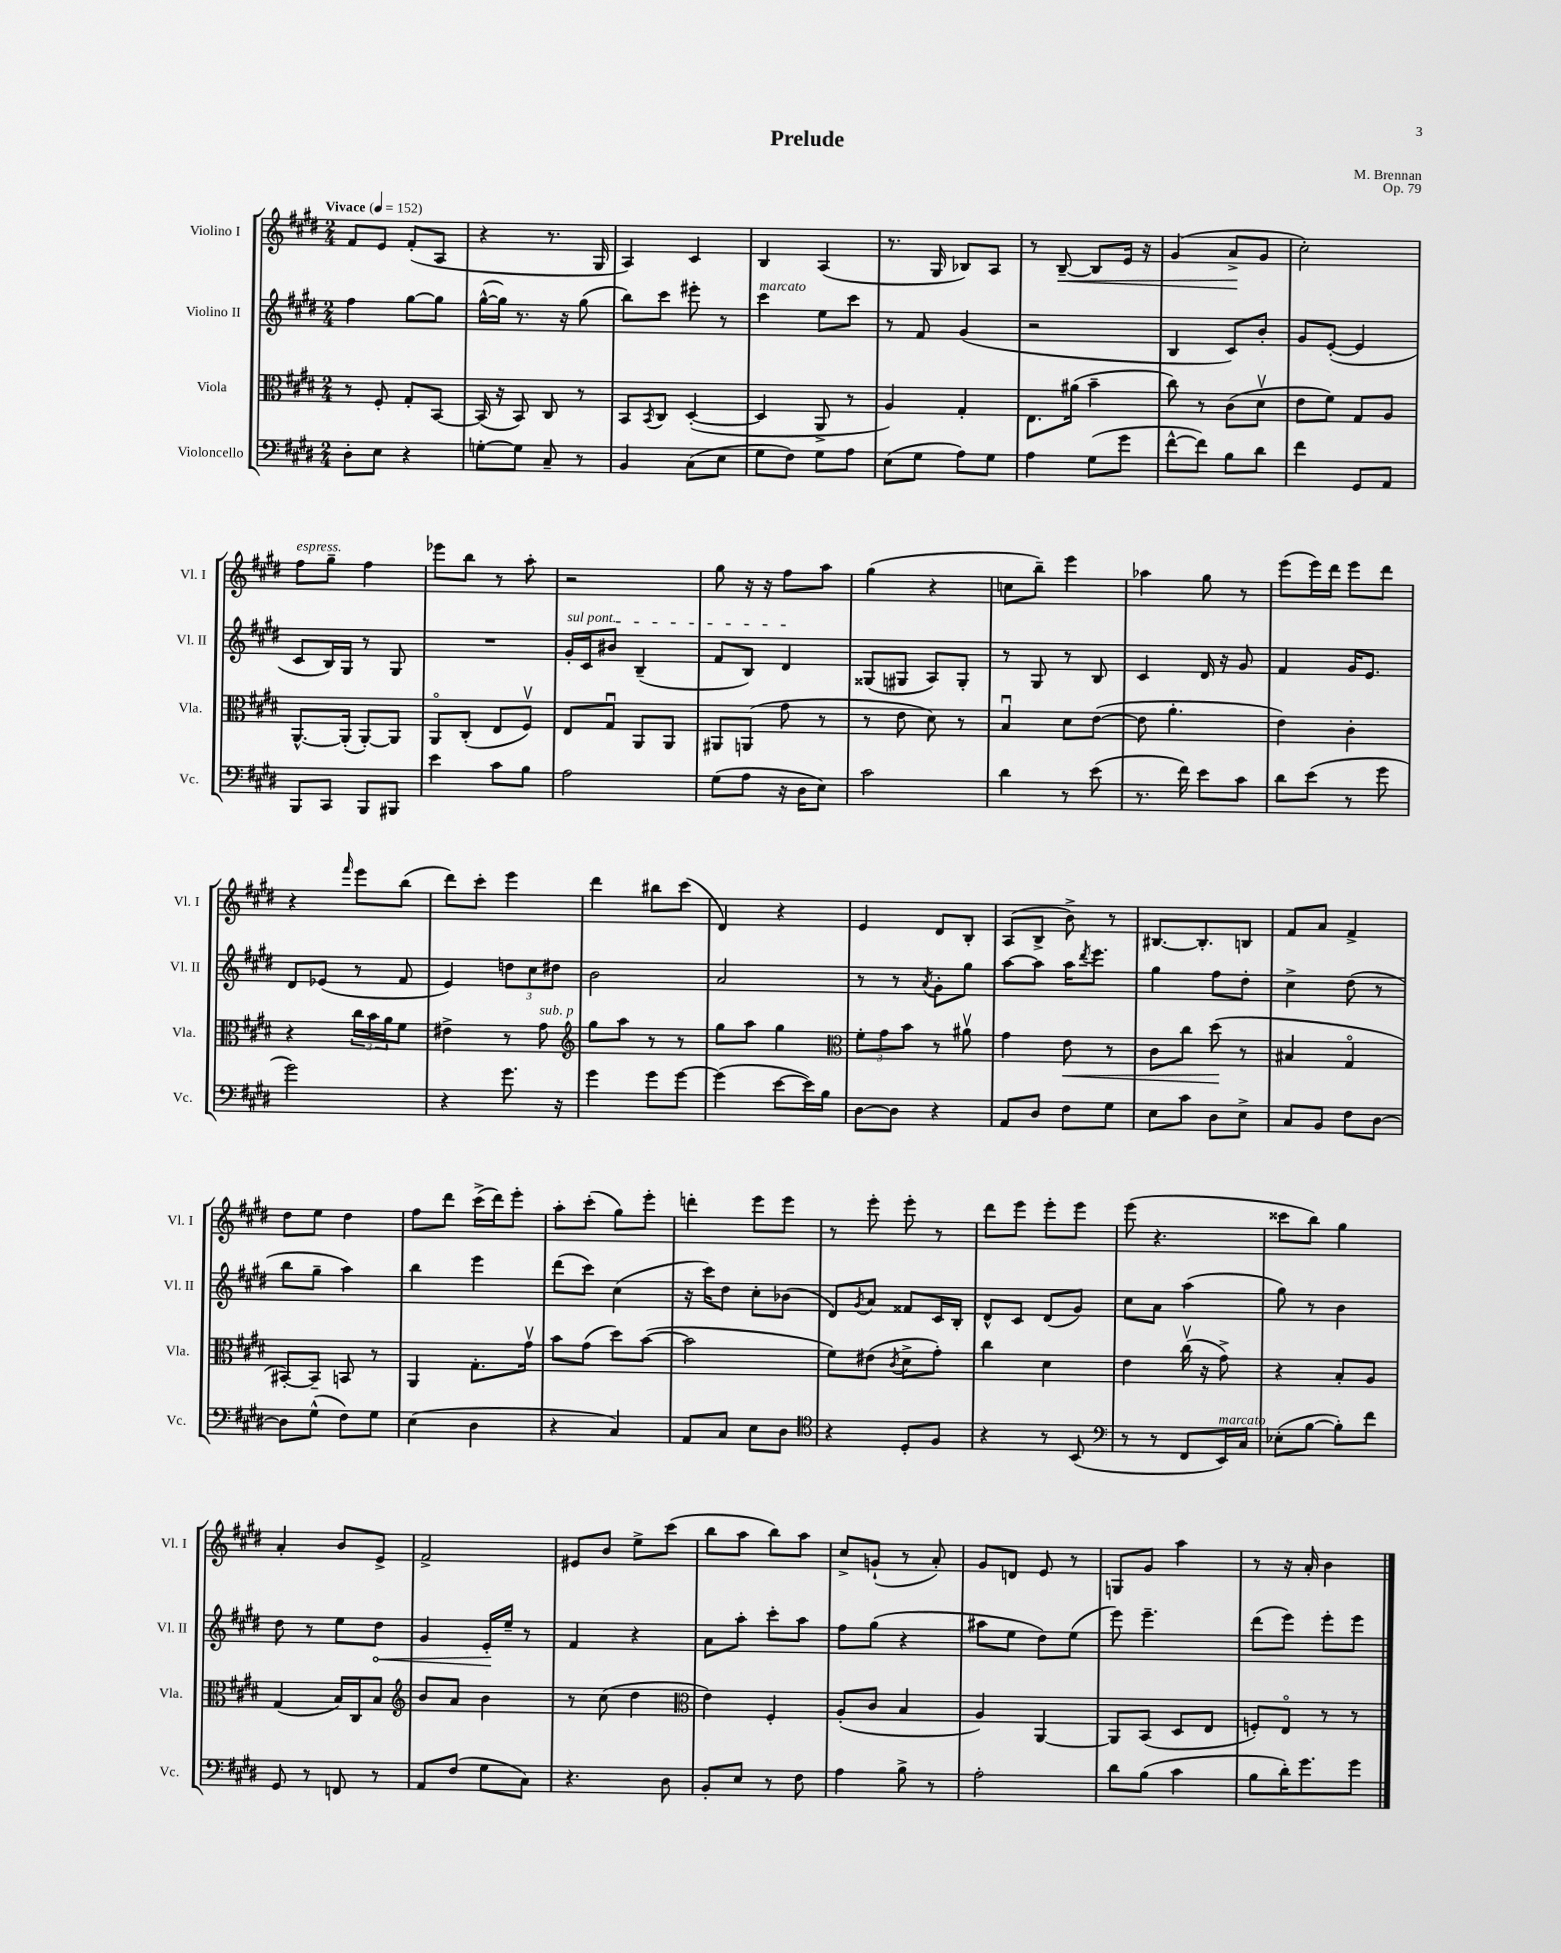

**kern	**kern	**dynam	**kern	**dynam	**kern	**dynam
*part4	*part3	*part3	*part2	*part2	*part1	*part1
*staff4	*staff3	*staff3	*staff2	*staff2	*staff1	*staff1
*I"Violoncello	*I"Viola	*	*I"Violino II	*	*I"Violino I	*
*I'Vc.	*I'Vla.	*	*I'Vl. II	*	*I'Vl. I	*
*clefF4	*clefC3	*	*clefG2	*	*clefG2	*
*k[f#c#g#d#]	*k[f#c#g#d#]	*	*k[f#c#g#d#]	*	*k[f#c#g#d#]	*
*M2/4	*M2/4	*	*M2/4	*	*M2/4	*
*MM152	*MM152	*	*MM152	*	*MM152	*
=1	=1	=1	=1	=1	=1	=1
!	!	!	!	!	!LO:TX:a:B:t=Vivace	!
8D#'\L	8r	.	4ff#\	.	8f#/L	.
8E\J	8F#'/	.	.	.	8e/J	.
4r	8G#'/L	.	[8gg#\L	.	(8f#'/L	.
.	[8BB/J	.	8gg#\J]	.	8A/J	.
=2	=2	=2	=2	=2	=2	=2
[8Gn'\L	(16BB/]	.	([16gg#^^\LL	.	4r	.
.	16r	.	16gg#\JJ])	.	.	.
8G\J]	8BB/)	.	8.r	.	.	.
8C#~/	8C#/	.	.	.	8.r	.
.	.	.	16r	.	.	.
8r	8r	.	(8gg#\	.	.	.
.	.	.	.	.	16G#/	.
=3	=3	=3	=3	=3	=3	=3
4BB/	8BB/L	.	8bb\L)	.	4A/)	.
.	8qBB/	.	.	.	.	.
.	8C#/J	.	8ccc#\J	.	.	.
(8C#\L	([4D#'/	.	8eee#X'\	.	4c#/	.
8E\J	.	.	8r	.	.	.
=4	=4	=4	=4	=4	=4	=4
!	!	!	!LO:TX:a:i:t=marcato	!	!	!
8G#\L	4D#/]	.	4ccc#\	.	4B/	.
8F#\J)	.	.	.	.	.	.
8G#\L	8AA^/	.	8ee\L	.	(4A/	.
8A\J	8r	.	8ccc#\J	.	.	.
=5	=5	=5	=5	=5	=5	=5
(8E\L	4A/)	.	8r	.	8.r	.
8G#\J	.	.	8f#/	.	.	.
.	.	.	.	.	16G#/	.
8A\L)	4G#'/	.	(4g#/	.	8B-X/L)	.
8G#\J	.	.	.	.	8A/J	.
=6	=6	=6	=6	=6	=6	=6
4A\	8.E\L	.	2r	.	8r	.
!	!	!	!	!	!	!LO:HP:b
.	.	.	.	.	[8B~/	<
.	(16a#X\Jk	.	.	.	.	.
(8G#\L	4b~\	.	.	.	8B/L]	.
8g#\J	.	.	.	.	16e/Jk	.
.	.	.	.	.	16r	.
=7	=7	=7	=7	=7	=7	=7
[8f#^^\L	8cc#\)	.	4B/	.	(4g#/	.
8f#\J])	8r	.	.	.	.	.
8B\L	(8c#\L	.	8c#/L)	.	8a^/L	.
8d#\J	8d#v\J	.	8b'/J	.	8g#/J	[
=8	=8	=8	=8	=8	=8	=8
4f#\	8e\L	.	8g#/L	.	2cc#'\)	.
.	8f#\J)	.	([8e'/J	.	.	.
8GG#/L	8G#/L	.	4e/]	.	.	.
8AA/J	8A/J	.	.	.	.	.
!!LO:LB:g=z
=9	=9	=9	=9	=9	=9	=9
!	!	!	!	!	!LO:TX:a:i:t=espress.	!
8BBB/L	[8.AA^^/L	.	8c#/L	.	8ff#\L	.
8CC#/J	.	.	16B/L)	.	8gg#~\J	.
.	(16AA'/Jk]	.	16G#/JJ	.	.	.
8BBB/L	[8AA'/L)	.	8r	.	4ff#\	.
8BBB#X/J	8AA/J]	.	8G#/	.	.	.
=10	=10	=10	=10	=10	=10	=10
4e\	8AA/L	.	2r	.	8eee-X\L	.
.	(8C#'/J	.	.	.	8bb\J	.
8c#\L	8E/L	.	.	.	8r	.
8B\J	8F#v/J)	.	.	.	8aa'\	.
=11	=11	=11	=11	=11	=11	=11
!	!	!	!LO:TX:a:i:t=sul pont.	!	!	!
2A\	8E/L	.	16g#'/LL	.	2r	.
.	.	.	16c#/J	.	.	.
.	8G#u/J	.	8b#X/J	.	.	.
.	8AA/L	.	(4B~/	.	.	.
.	8AA/J	.	.	.	.	.
=12	=12	=12	=12	=12	=12	=12
(8G#\L	8AA#X/L	.	8f#/L	.	8gg#\	.
8A\J	(8AAn/J	.	8B/J)	.	16r	.
.	.	.	.	.	16r	.
16r	8g#\	.	4d#/	.	8ff#\L	.
16D#\KL	.	.	.	.	.	.
8E\J)	8r	.	.	.	8aa\J	.
=13	=13	=13	=13	=13	=13	=13
2c#\	8r	.	(8G##X/L	.	(4gg#\	.
.	8e\	.	8G#X/J	.	.	.
.	8d#\)	.	8A/L)	.	4r	.
.	8r	.	8G#'/J	.	.	.
=14	=14	=14	=14	=14	=14	=14
4d#\	4Bu/	.	8r	.	8ccn\L	.
.	.	.	8G#/	.	8bb~\J)	.
8r	8d#\L	.	8r	.	4eee\	.
(8e\	([8e\J	.	8B/	.	.	.
=15	=15	=15	=15	=15	=15	=15
8.r	8e\]	.	4c#/	.	4aa-X\	.
.	4.a'\	.	.	.	.	.
16f#\)	.	.	.	.	.	.
8e\L	.	.	16d#/	.	8gg#\	.
.	.	.	16r	.	.	.
8c#\J	.	.	8g#/	.	8r	.
=16	=16	=16	=16	=16	=16	=16
8d#\L	4e\)	.	4f#/	.	(8eee\L	.
(8e\J	.	.	.	.	16eee\L)	.
.	.	.	.	.	16ddd#\JJ	.
8r	4c#'\	.	16g#/KL	.	8eee\L	.
.	.	.	8.e/J	.	.	.
8g#\	.	.	.	.	8ddd#\J	.
!!LO:LB:g=z
=17	=17	=17	=17	=17	=17	=17
2g#\)	4r	.	8d#/L	.	4r	.
.	.	.	(8e-X/J	.	.	.
.	.	.	.	.	16qqfff#/	.
.	24cc#\LL	.	8r	.	8eee\L	.
.	24b\	.	.	.	.	.
.	24a\J	.	.	.	.	.
.	8f#\J	.	8f#/	.	(8bb\J	.
=18	=18	=18	=18	=18	=18	=18
4r	4e#X^\	.	4e/)	.	8ddd#\L)	.
.	.	.	.	.	8ccc#'\J	.
8.g#\	8r	.	12ddn\L	.	4eee\	.
.	.	.	12cc#\	.	.	.
!	!LO:TX:a:i:t=sub. p	!	!	!	!	!
.	8g#\	.	.	.	.	.
.	.	.	12dd#X\J	.	.	.
16r	.	.	.	.	.	.
=19	=19	=19	=19	=19	=19	=19
*	*clefG2	*	*	*	*	*
4g#\	8gg#\L	.	2b\	.	4ddd#\	.
.	8aa\J	.	.	.	.	.
8g#\L	8r	.	.	.	8bb#X\L	.
[8g#\J	8r	.	.	.	(8ccc#\J	.
=20	=20	=20	=20	=20	=20	=20
(4g#\]	8gg#\L	.	2a/	.	4d#/)	.
.	8aa\J	.	.	.	.	.
[8e\L	4gg#\	.	.	.	4r	.
16e\L])	.	.	.	.	.	.
16B\JJ	.	.	.	.	.	.
=21	=21	=21	=21	=21	=21	=21
*	*clefC3	*	*	*	*	*
[8D#\L	12f#'\L	.	8r	.	4e/	.
.	12g#\	.	.	.	.	.
8D#\J]	.	.	8r	.	.	.
.	12b\J	.	.	.	.	.
.	.	.	8qa/	.	.	.
4r	8r	.	8g#'\L	.	8d#/L	.
.	8a#Xv\	.	8gg#\J	.	8B'/J	.
=22	=22	=22	=22	=22	=22	=22
8AA/L	4g#\	.	[8aa\L	.	(8A/L	.
8D#/J	.	.	8aa\J]	.	8B^/J	.
!	!	!LO:HP:b	!	!	!	!
8F#\L	8e\	<	16aa\KL	.	8b^\)	.
.	.	.	8qddd#/	.	.	.
.	.	.	8.eee\J	.	.	.
8G#\J	8r	.	.	.	8r	.
=23	=23	=23	=23	=23	=23	=23
8E\L	8c#\L	.	4gg#\	.	[8.B#X/L	.
8c#\J	8cc#\J	.	.	.	.	.
.	.	.	.	.	8.B#'/]	.
8D#\L	(8dd#\	.	8ff#\L	.	.	.
8E^\J	8r	[	8dd#'\J	.	8Bn/J	.
=24	=24	=24	=24	=24	=24	=24
8C#/L	4B#X/	.	4cc#^\	.	8f#/L	.
8BB/J	.	.	.	.	8a/J	.
8F#\L	4G#/	.	(8dd#\	.	4f#^/	.
[8D#\J	.	.	8r	.	.	.
!!LO:LB:g=z
=25	=25	=25	=25	=25	=25	=25
8D#\L]	[8BB#X'/L)	.	8bb\L	.	8dd#\L	.
(8G#^^\J	8BB#~/J]	.	8gg#~\J	.	8ee\J	.
8F#\L)	8BBn/	.	4aa\)	.	4dd#\	.
8G#\J	8r	.	.	.	.	.
=26	=26	=26	=26	=26	=26	=26
(4E\	4AA/	.	4bb\	.	8ff#\L	.
.	.	.	.	.	8ddd#\J	.
4D#\	8.G#'\L	.	4eee\	.	(16ccc#^\LL	.
.	.	.	.	.	16ddd#\J)	.
.	.	.	.	.	8eee'\J	.
.	16g#v\Jk	.	.	.	.	.
=27	=27	=27	=27	=27	=27	=27
4r	8b\L	.	(8ddd#\L	.	8aa'\L	.
.	(8g#\J	.	8ccc#\J)	.	(8ccc#'\J	.
4C#/)	8dd#\L)	.	(4cc#\	.	8gg#\L)	.
.	([8b\J	.	.	.	8eee'\J	.
=28	=28	=28	=28	=28	=28	=28
8AA/L	2b\]	.	16r	.	4dddn'\	.
.	.	.	16ccc#\KL)	.	.	.
8C#/J	.	.	8dd#\J	.	.	.
8E\L	.	.	8cc#'\L	.	8eee\L	.
8D#\J	.	.	(8b-X\J	.	8eee\J	.
=29	=29	=29	=29	=29	=29	=29
*clefC4	*	*	*	*	*	*
4r	8f#\L)	.	8d#/L)	.	8r	.
.	.	.	8qg#/	.	.	.
.	(8e#X\J	.	8a/J	.	8eee'\	.
.	8qc#/	.	.	.	.	.
8D#'/L	8d#^\L	.	8f##X/L	.	8eee'\	.
8F#/J	8g#'\J)	.	16c#/L	.	8r	.
.	.	.	16B'/JJ	.	.	.
=30	=30	=30	=30	=30	=30	=30
4r	4cc#\	.	8d#^^/L	.	8ddd#\L	.
.	.	.	8c#/J	.	8eee\J	.
8r	4d#\	.	(8d#/L	.	8eee'\L	.
(8BB/	.	.	8g#/J)	.	8eee\J	.
=31	=31	=31	=31	=31	=31	=31
*clefF4	*	*	*	*	*	*
8r	4e\	.	8cc#\L	.	(8eee\	.
8r	.	.	8a\J	.	4.r	.
8FF#/L	(16cc#v\	.	(4aa\	.	.	.
.	16r	.	.	.	.	.
!LO:TX:a:i:t=marcato	!	!	!	!	!	!
16EE/L)	8g#^\)	.	.	.	.	.
16C#/JJ	.	.	.	.	.	.
=32	=32	=32	=32	=32	=32	=32
(8E-X'\L	4r	.	8gg#\)	.	8ccc##X\L	.
[8B\J	.	.	8r	.	8bb\J)	.
8B'\L])	8B'/L	.	4b\	.	4gg#\	.
8f#\J	8A/J	.	.	.	.	.
!!LO:LB:g=z
=33	=33	=33	=33	=33	=33	=33
8GG#/	(4G#/	.	8dd#\	.	4a'/	.
8r	.	.	8r	.	.	.
8FFn/	16B/LL)	.	8ee\L	.	8b/L	.
.	16C#/J	.	.	.	.	.
!	!	!	!	!LO:HP:b	!	!
8r	8B/J	.	8dd#\J	<	8e^/J	.
=34	=34	=34	=34	=34	=34	=34
*	*clefG2	*	*	*	*	*
8AA/L	8b/L	.	4g#/	.	2f#^/	.
(8F#/J	8a/J	.	.	.	.	.
8G#\L	4b\	.	16e'/LL	.	.	.
.	.	.	16ee~/JJ	[	.	.
8C#\J)	.	.	8r	.	.	.
=35	=35	=35	=35	=35	=35	=35
4.r	8r	.	4f#/	.	8e#X/L	.
.	(8cc#\	.	.	.	8b/J	.
.	4dd#\	.	4r	.	8ee^\L	.
8D#\	.	.	.	.	(8ccc#\J	.
=36	=36	=36	=36	=36	=36	=36
*	*clefC3	*	*	*	*	*
8BB'/L	4e\)	.	8a\L	.	8bb\L	.
8E/J	.	.	8aa'\J	.	8aa\J	.
8r	4F#'/	.	8ccc#'\L	.	8bb\L)	.
8F#\	.	.	8aa\J	.	8aa\J	.
=37	=37	=37	=37	=37	=37	=37
4A\	(8A'/L	.	8ff#\L	.	8cc#^/L	.
.	8c#/J	.	(8gg#\J	.	(8gn`/J	.
8B^\	4B/	.	4r	.	8r	.
8r	.	.	.	.	8a'/)	.
=38	=38	=38	=38	=38	=38	=38
2A'\	4A/)	.	8aa#X\L	.	8g#/L	.
.	.	.	8ee\J	.	8dn/J	.
.	[4AA/	.	8dd#\L)	.	8e/	.
.	.	.	(8ee\J	.	8r	.
=39	=39	=39	=39	=39	=39	=39
8d#\L	8AA/L]	.	8eee\)	.	8Gn/L	.
(8B\J	(8BB/J	.	4.eee~\	.	8g#/J	.
4c#\	8D#/L	.	.	.	4aa\	.
.	8E/J	.	.	.	.	.
=40	=40	=40	=40	=40	=40	=40
8B\L	8Fn'/L)	.	(8ddd#\L	.	8r	.
16d#'\K)	8E/J	.	8eee\J)	.	16r	.
8.g#\	.	.	.	.	16a'/	.
.	8r	.	8eee'\L	.	4b\	.
8g#\J	8r	.	8eee\J	.	.	.
==	==	==	==	==	==	==
*-	*-	*-	*-	*-	*-	*-
